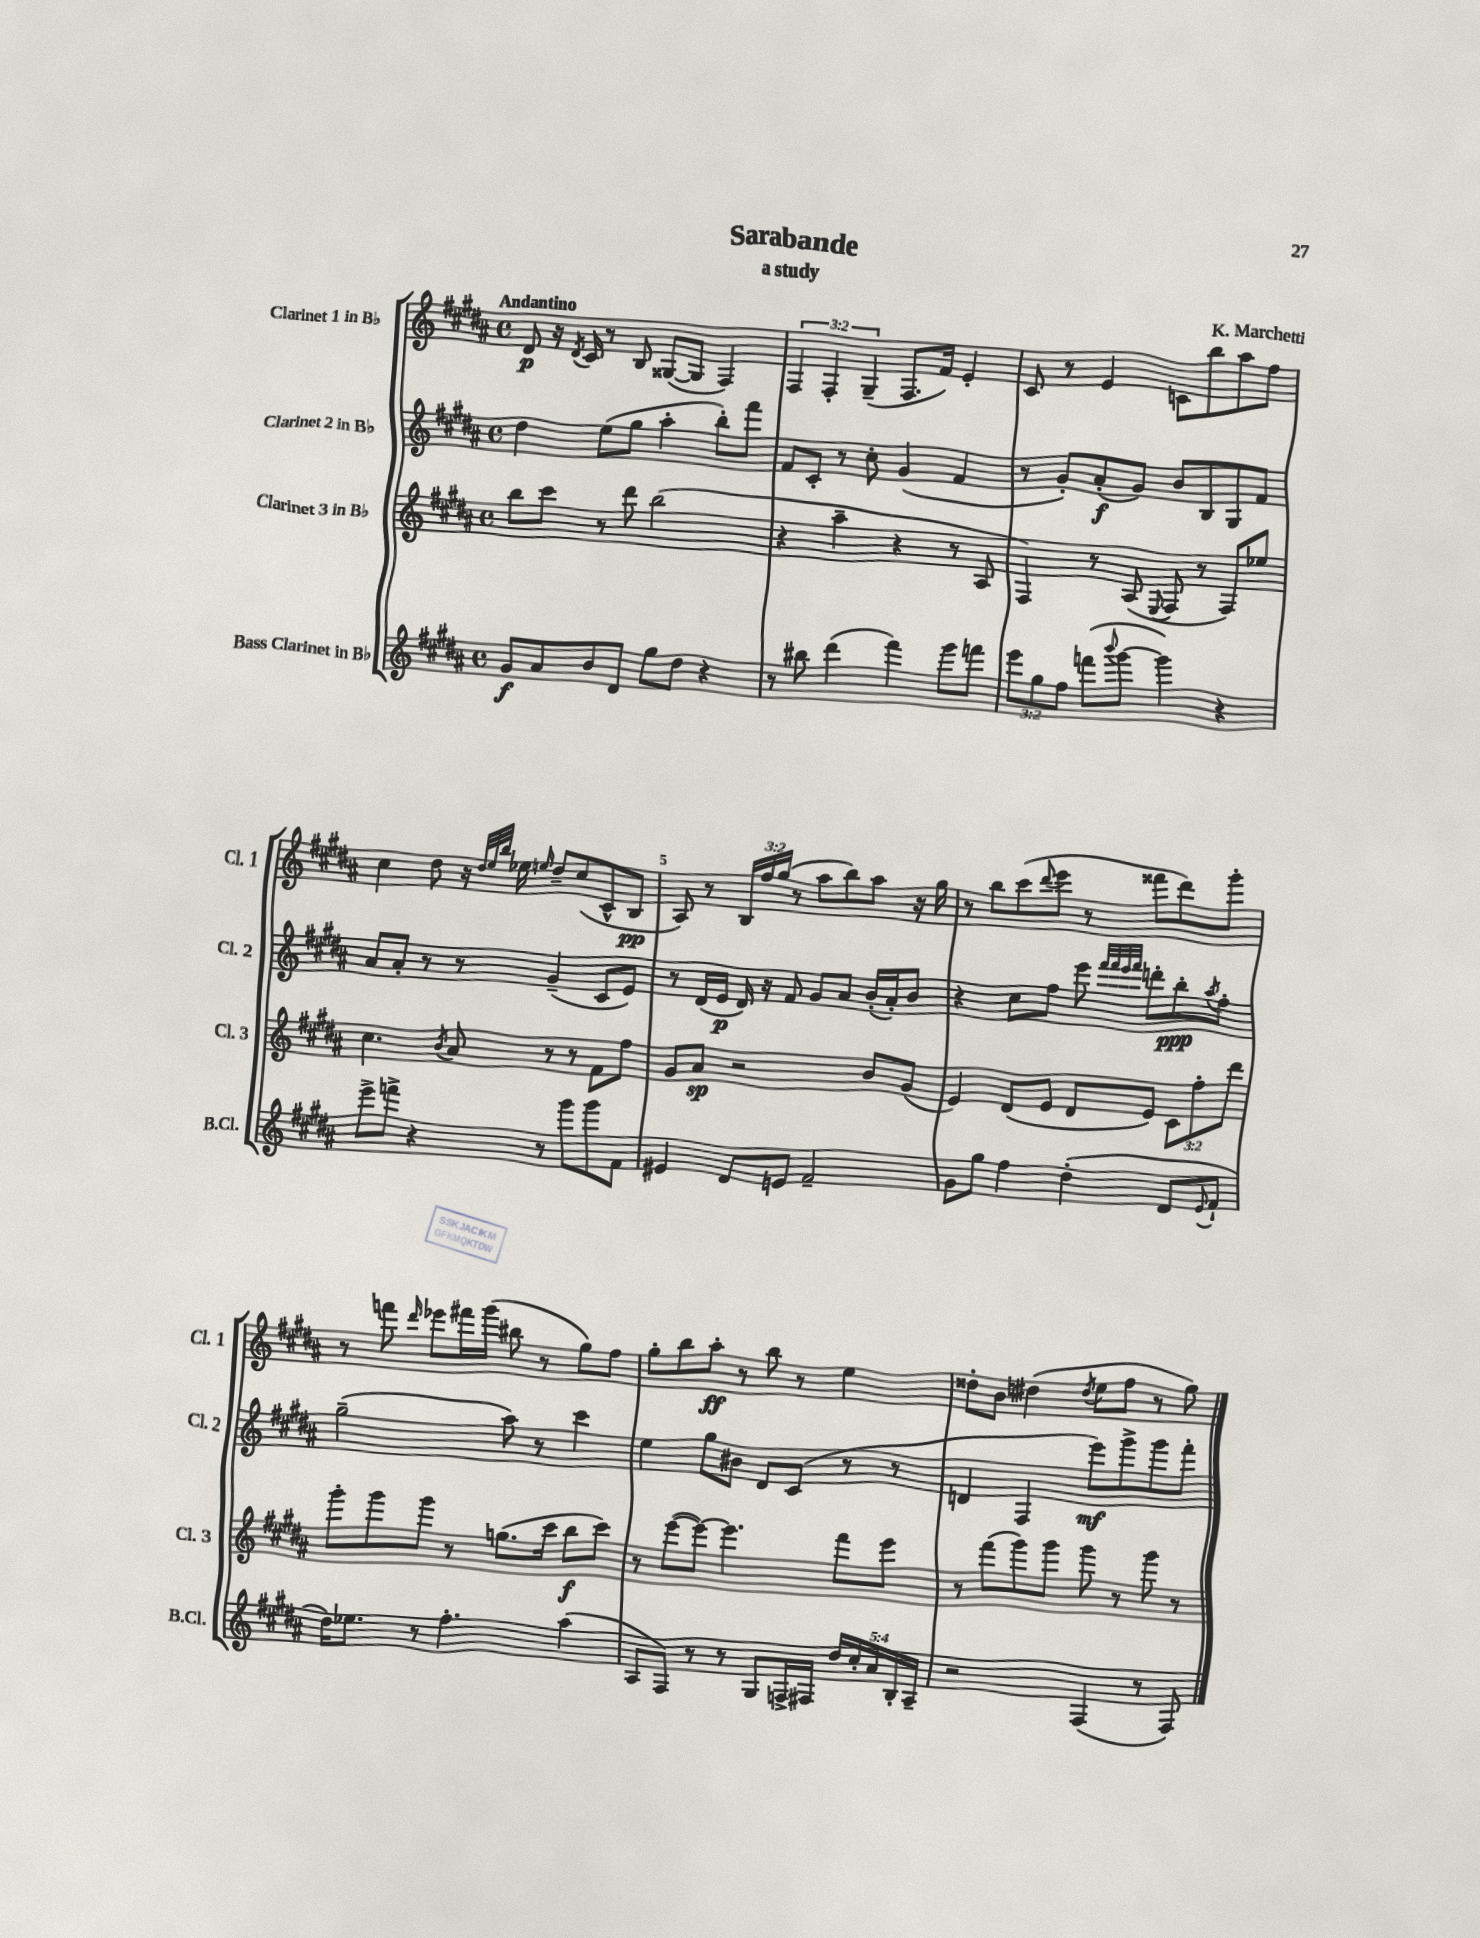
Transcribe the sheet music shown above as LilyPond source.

\header { title = "Sarabande" composer = "K. Marchetti" subtitle = "a study" }
<<
\new StaffGroup <<
\new Staff = "s0" \with { instrumentName = "Clarinet 1 in Bb" shortInstrumentName = "Cl. 1" } {
    \clef treble \key b \major \defaultTimeSignature \time 4/4 \override Staff.TupletNumber.text = #tuplet-number::calc-fraction-text \tempo "Andantino"
    dis'8\p r16 \acciaccatura { dis'8 } cis'16 r8 b8 gisis8~( gisis8 fis4) |
    \tuplet 3/2 { fis4 fis4-. gis4--( } fis8. fis'16) e'4-. |
    cis'8 r8 e'4 c'8 b''8 ais''8 fis''8 |
    cis''4 dis''8 r16 \grace { dis''32 e''32 b''32 } ees''16 \grace { e''16 } dis''8-- cis''8( cis'8-^ b8\pp |
    ais8) r8 \tuplet 3/2 { b16 fis''16 gis''16( } r8 ais''8 b''8) ais''8 r16 gis''16 |
    r8 b''8 cis'''8( \appoggiatura { dis'''8 } e'''8 r8 fisis'''8 dis'''8) gis'''8-. |
    r8 f'''8 \grace { dis'''16 } ees'''8 fis'''16 gis'''16( bis''8 r8 gis''8) fis''8 |
    gis''8-. b''8 ais''8-.\ff r8 b''8 r8 e''4 |
    disis''8-. b'8 dis''4( \acciaccatura { dis''8 } e''8 fis''8 r8 gis''8) \bar "|." |
}
\new Staff = "s1" \with { instrumentName = "Clarinet 2 in Bb" shortInstrumentName = "Cl. 2" } {
    \clef treble \key b \major \defaultTimeSignature \time 4/4
    dis''4 e''8( gis''8 ais''4-. b''8-.) fis'''8 |
    fis'8 cis'8-. r8 cis''8-. gis'4( fis'4 |
    r8 gis'8-.) ais'8-.\f( gis'8) b'8 b8 gis8 fis'8 |
    ais'8 ais'8-. r8 r8 gis'4--( cis'8 e'8) |
    r8 dis'16( e'16\p dis'16) r16 fis'8 gis'8 ais'8 b'16-.( ais'16-.) b'8 |
    r4 cis''8 fis''8 e'''8 \grace { fis'''32 fis'''32 e'''32 fis'''32 } d'''8-. b''8-.\ppp \acciaccatura { ais''8 } fis''8-. |
    gis''2--( ais''8) r8 cis'''4 |
    e''4 gis''8 bis'8 dis'8 cis'8( r8 r8 |
    d'4 fis4 e'''8\mf) gis'''8-> gis'''8 fis'''8-. \bar "|." |
}
\new Staff = "s2" \with { instrumentName = "Clarinet 3 in Bb" shortInstrumentName = "Cl. 3" } {
    \clef treble \key b \major \defaultTimeSignature \time 4/4 \override Staff.TupletNumber.text = #tuplet-number::calc-fraction-text
    b''8 cis'''8 r8 dis'''8 b''2( |
    r4 ais''4-- r4 r8 ais8 |
    fis4) r8 ais8( \appoggiatura { e8 } fis8 r8 fis8) ees''8 |
    cis''4. \acciaccatura { b'8 } ais'8 r8 r8 fis'8 fis''8 |
    gis'8 ais'8\sp r2 b'8 gis'8( |
    e'4) dis'8( e'8 dis'8 e'8) \tuplet 3/2 { cis'8 fis''8-. dis'''8 } |
    gis'''8-. gis'''8 gis'''8 r8 g''8.( cis'''16 b''8\f cis'''8) |
    r8 e'''8~( e'''8~) e'''4. fis'''8 e'''8 |
    r8 fis'''8( gis'''8) gis'''8 gis'''8 r8 gis'''8 r8 \bar "|." |
}
\new Staff = "s3" \with { instrumentName = "Bass Clarinet in Bb" shortInstrumentName = "B.Cl." } {
    \clef treble \key b \major \defaultTimeSignature \time 4/4 \override Staff.TupletNumber.text = #tuplet-number::calc-fraction-text
    gis'8\f ais'8 b'8 dis'8 gis''8 dis''8 r4 |
    r8 bis''8 dis'''4( fis'''4) gis'''8 f'''8 |
    \tuplet 3/2 { e'''8 gis''8 fis''8 } f'''8( \appoggiatura { b'''8 } gis'''8~ gis'''4) r4 |
    e'''8-> f'''8-> r4 r8 gis'''8 gis'''8 fis'8 |
    eis'4 dis'8 e'8 fis'2-- |
    gis'8 gis''8 fis''4 dis''4-.( dis'8 \appoggiatura { e'8 } fis'8-! |
    dis''16) ees''8. r8 fis''4.-. ais''4( |
    ais8 fis8) r8 r8 gis8 f16-> fis16 \tuplet 5/4 { dis''16 cis''16-. ais'16 b16-. ais16-- } |
    r2 fis4( r8 fis8) \bar "|." |
}
>>
>>
\layout { \context { \Score \override BarNumber.break-visibility = ##(#f #t #t) barNumberVisibility = #(every-nth-bar-number-visible 5) } }
